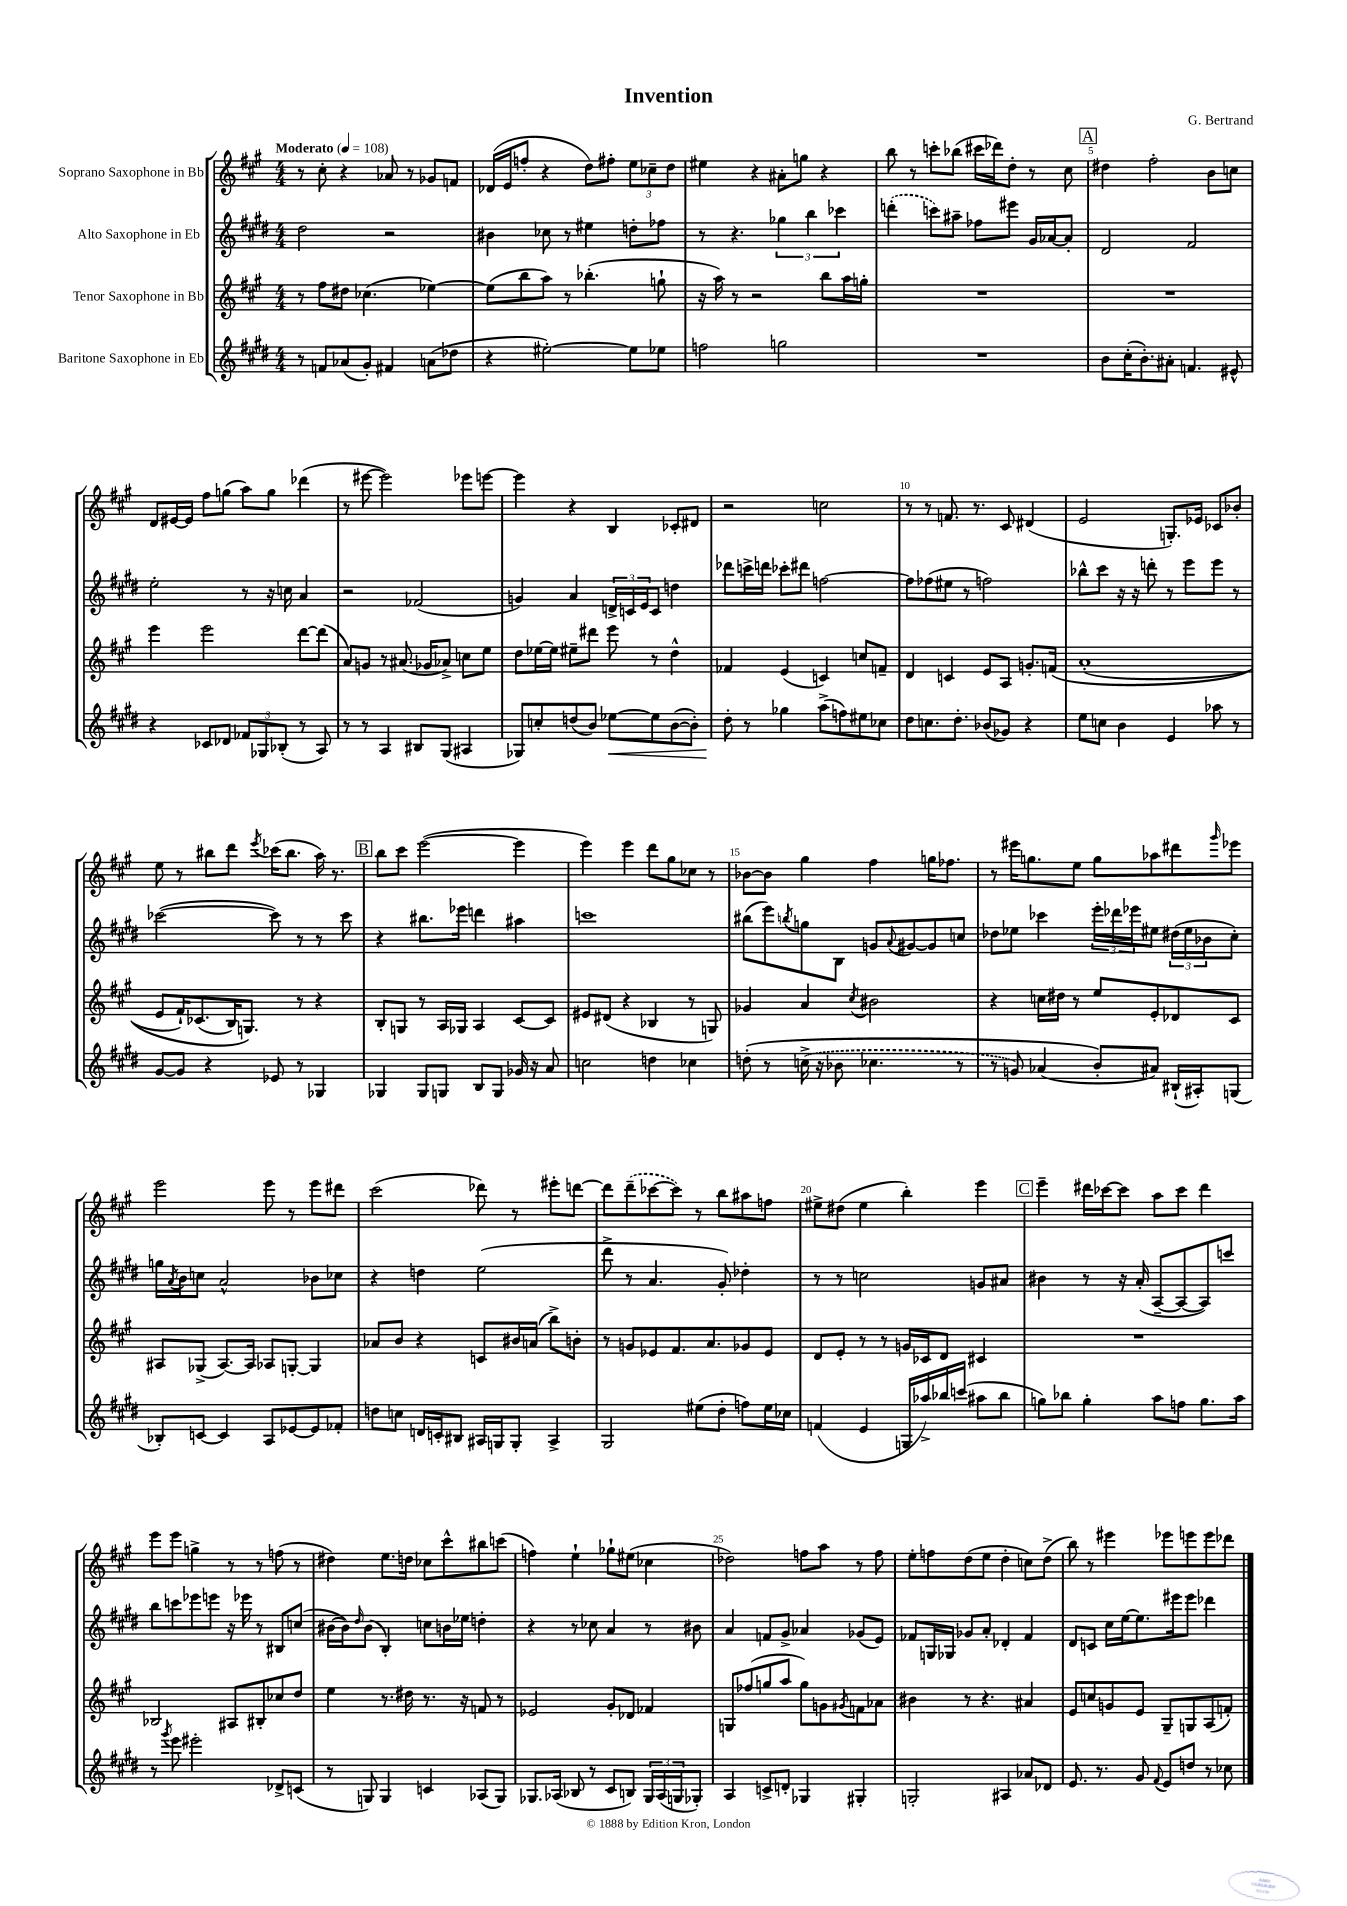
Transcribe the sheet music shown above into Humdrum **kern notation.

**kern	**dynam	**kern	**kern	**kern
*part4	*part4	*part3	*part2	*part1
*staff4	*staff4	*staff3	*staff2	*staff1
*I"Baritone Saxophone in Eb	*	*I"Tenor Saxophone in Bb	*I"Alto Saxophone in Eb	*I"Soprano Saxophone in Bb
*clefG2	*	*clefG2	*clefG2	*clefG2
*k[f#c#g#d#]	*	*k[f#c#g#]	*k[f#c#g#d#]	*k[f#c#g#]
*M4/4	*	*M4/4	*M4/4	*M4/4
*MM108	*	*MM108	*MM108	*MM108
=1	=1	=1	=1	=1
!	!	!	!	!LO:TX:a:B:t=Moderato
8r	.	8r	2dd#\	8r
8fn/L	.	8ff#\L	.	8cc#'\
(8a-X/	.	8dd#X\J	.	4r
8g#'/J)	.	(4.cc-X\	.	.
4f#X/	.	.	2r	8a-X/
.	.	.	.	8r
(8an\L	.	[4ee-X\)	.	8g-X/L
8dd-X\J	.	.	.	8fn/J
=2	=2	=2	=2	=2
4r	.	(8ee-\L]	4b#X\	(16d-X/LL
.	.	.	.	16e/J
.	.	8bb\	.	8ffn'/J
[2ee#X'\)	.	8aa\J)	8cc-X\	4r
.	.	8r	8r	.
.	.	(4.bb-X'\	4ee#X\	8dd\L)
.	.	.	.	8ff#X'\J
8ee#\L]	.	.	8ddn'\L	12ee\L
.	.	.	.	12cc-X~\
8ee-X\J	.	8ggn`\	8ff-X\J	.
.	.	.	.	12dd\J
=3	=3	=3	=3	=3
2ffn\	.	16r	8r	4ee#X\
.	.	16aa\)	.	.
.	.	8r	4.r	.
.	.	2r	.	4r
2ggn\	.	.	6gg-X\	8a#X'\L
.	.	.	.	8ggn\J
.	.	.	6bb\	.
.	.	8bb\L	.	4r
.	.	.	6ccc-X\	.
.	.	16aa\L	.	.
.	.	16ggn'\JJ	.	.
=4	=4	=4	=4	=4
1r	.	1r	(4dddn'\	8bb\
.	.	.	.	8r
.	.	.	8cccn\L)	8cccn'\L
.	.	.	8aa#X~\J	(8bb-X\J
.	.	.	8ff-X\L	16ccc#X\LL
.	.	.	.	16ddd-X\J)
.	.	.	8eee#X\J	8dd'\J
.	.	.	16g#/LL	8r
.	.	.	[16a-X/J	.
.	.	.	8a-'/J]	8cc#\
!!LO:REH:place=s1:t=A
=5	=5	=5	=5	=5
8b\L	.	1r	2d#/	4dd#X\
(16cc#'\K	.	.	.	.
8.b'\)	.	.	.	.
.	.	.	.	2ff#'\
8a#X'\J	.	.	.	.
4.fn/	.	.	2f#/	.
.	.	.	.	8b\L
8e#X^^/	.	.	.	8ccn\J
!!LO:LB:g=z
=6	=6	=6	=6	=6
4r	.	4eee\	2ee'\	8d/L
.	.	.	.	[16e#X/L
.	.	.	.	16e#/JJ]
8c-X/L	.	2eee\	.	8ff#\L
8d-X/J	.	.	.	(8ggn\J
12f-X/L	.	.	8r	8aa\L)
12G-X/	.	.	.	.
.	.	.	16r	8gg\J
(12B-X'/J	.	.	.	.
.	.	.	16ccn\	.
8r	.	[8ddd\L	4a/	(4ddd-X\
8A/)	.	(8ddd\J]	.	.
=7	=7	=7	=7	=7
8r	.	8a/L)	2r	8r
8r	.	8gn/J	.	[8eee#X\
4A/	.	8r	.	2eee#\])
.	.	(8.a#X/	.	.
8B#X/L	.	.	(2f-X/	.
.	.	16g-X/KL	.	.
(8G#/J	.	8a-X^/J)	.	.
4A#X/	.	8ccn\L	.	8eee-X\L
.	.	8ee\J	.	[8eeen\J
=8	=8	=8	=8	=8
8G-X/L)	.	8dd\L	4gn/)	4eee\]
8ccn'/	.	[16ee-X\L	.	.
.	.	16ee-\JJ]	.	.
(8ddn/	.	8ee#X~\L	4a/	4r
8b/J)	.	8ddd#X\J	.	.
!	!LO:HP:b	!	!	!
[8ee-X\L	<	8eee\	24dn^/LL	4B/
.	.	.	24cn/	.
.	.	.	24e/J	.
8ee-\]	.	8r	8c/J	.
([8b\	.	4dd^^\	4ddn\	8c-X'/L
8b'\J])	.	.	.	8d#X/J
=9	=9	=9	=9	=9
8dd#'\	.	4f-X/	8ddd-X\L	2r
8r	[	.	16cccn^\L	.
.	.	.	16dddn\JJ	.
4gg-X\	.	(4e/	8ccc-X'\L	.
.	.	.	8ddd#X\J	.
(8aa^\L	.	4cn/)	[2ffn\	2ccn\
8ffn\)	.	.	.	.
8ee#X\	.	8ccn/L	.	.
8cc-X\J	.	8fn~/J	.	.
=10	=10	=10	=10	=10
8dd#\L	.	4d/	8ff\L]	8r
8.ccn\	.	.	(8ff-X\	8r
.	.	4cn/	8ee#X\J	8.fn/
8.dd#'\J	.	.	.	.
.	.	.	8r	.
.	.	.	.	8.r
(8b-X/L	.	8e/L	2ffn\)	.
8g-X/J)	.	8A/J	.	8c#/
4r	.	8.gn'/L	.	(4d#X/
.	.	(16fn/Jk	.	.
=11	=11	=11	=11	=11
8ee\L	.	(1a'	8bb-X^^\L	2e/
8ccn\J	.	.	8ccc#\J	.
4b\	.	.	16r	.
.	.	.	16r	.
.	.	.	8dddn'\	.
4e/	.	.	8r	8.Gn'/L)
.	.	.	8eee\L	.
.	.	.	.	16e-X/Jk
8aa-X\	.	.	8eee\J	8c-X/L
8r	.	.	8r	8b-X'/J
!!LO:LB:g=z
=12	=12	=12	=12	=12
[8g#/L	.	8e/L	([2ccc-X\	8ee\
8g#/J]	.	16f#`/K)	.	8r
.	.	(8.c-X/	.	.
4r	.	.	.	8bb#X\L
.	.	16B/K)	.	8ddd\J
.	.	8.Gn/J)	.	.
.	.	.	.	8qeee/
8e-X/	.	.	8ccc-\])	(16ccc-X\KL
.	.	.	.	8.bb#\J
8r	.	8r	8r	.
4G-X/	.	4r	8r	16aa\)
.	.	.	.	8.r
.	.	.	8ccc-\	.
!!LO:REH:place=s1:t=B
=13	=13	=13	=13	=13
4G-X/	.	8B'/L	4r	8bb\L
.	.	8Gn/J	.	8ccc#\J
8G-/L	.	8r	8.bb#X\L	([2eee\
8Gn/J	.	16A/LL	.	.
.	.	16G-X/JJ	16eee-X\Jk	.
8B/L	.	4A/	4dddn\	.
8G/J	.	.	.	.
16g-X/	.	[8c#/L	4aa#X\	4eee\]
16r	.	.	.	.
8a/	.	8c#/J]	.	.
=14	=14	=14	=14	=14
2ccn\	.	8e#X/L	1cccn	4eee\)
.	.	(8d#X/J	.	.
.	.	4r	.	4eee\
4ddn\	.	4B-X/	.	8ddd\L
.	.	.	.	8gg#\
4cc-X\	.	8r	.	8cc-X\J
.	.	8Gn/)	.	8r
=15	=15	=15	=15	=15
(8ddn'\	.	4g-X/	(8bb#X\L	[8b-X\L
8r	.	.	8eee\)	8b-\J]
.	.	.	8qbbn/	.
(16ccn^\	.	4a/	8ggn\	4gg#\
16r	.	.	.	.
8b-X\	.	.	8B\J	.
.	.	8qcc#/	.	.
4.cc-X\	.	2b#X\	8gn/L	4ff#\
.	.	.	8qqa/	.
.	.	.	[8g#X/	.
.	.	.	8g#/]	16ggn\KL
.	.	.	.	8.ff-X\J
8r	.	.	8ccn/J	.
=16	=16	=16	=16	=16
8r	.	4r	8dd-X\L	8r
8gn/)	.	.	8ee-X\J	16eee#X\KL
.	.	.	.	8.ggn\
(4a-X/	.	16ccn\LL	4ccc-X\	.
.	.	16dd#X\JJ	.	.
.	.	8r	.	8ee\J
8b'/L)	.	8ee/L	24eee'\LL	8gg\L
.	.	.	24ddd-X\	.
.	.	.	24eee-X\J	.
8a#X/J)	.	8e'/	8ee#X\J	8aa-X\
(16B#X`/LL	.	8d-X/	(24dd#X\LL	8ddd#X\
.	.	.	24ee#\	.
16A#X'/J)	.	.	.	.
.	.	.	24b-X\J	.
.	.	.	.	16qqggg#/
(8Gn/J	.	8c#/J	8cc#'\J)	8eee-X\J
!!LO:LB:g=z
=17	=17	=17	=17	=17
8B-X'/L)	.	8A#X/L	16ggn\LL	2eee\
.	.	.	8qa/	.
.	.	.	16b\J	.
[8cn/J	.	(8G-X^/J	8ccn\J	.
4c/]	.	[8.A#/L)	2a^^/	.
.	.	16A#/Jk]	.	.
8A/L	.	8A-X/L	.	8eee\
[8e-X/	.	[8Gn'/J	.	8r
8e-/]	.	4G/]	8b-X\L	8eee\L
8f-X'/J	.	.	8cc-X\J	8ddd#X\J
=18	=18	=18	=18	=18
8ddn\L	.	8a-X/L	4r	(2ccc#\
8ccn\J	.	8b/J	.	.
16dn/LL	.	4r	4ddn\	.
16cn'/J	.	.	.	.
8B#X/J	.	.	.	.
16A#X/LL	.	8cn/L	(2ee\	8ddd-X\)
16Gn/J	.	.	.	.
8G'/J	.	16b#X/L	.	8r
.	.	(16an/JJ	.	.
4A#^/	.	8bb^\L)	.	8eee#X'\L
.	.	8bn'\J	.	[8dddn\J
=19	=19	=19	=19	=19
2G#/	.	8r	8ddd#^\	8ddd\L]
.	.	8gn/L	8r	(8ddd~\
.	.	8e-X/	4.a/	[8ccc-X\
.	.	8.f#/	.	8ccc-\J])
(8ee#X\L	.	.	.	8r
.	.	8.a/	.	.
8dd#'\J	.	.	8g#'/)	8bb\L
8ffn\L)	.	8g-X/	4dd-X'\	8aa#X\
16ee#\L	.	8e-/J	.	8ffn\J
16cc-X\JJ	.	.	.	.
=20	=20	=20	=20	=20
(4fn/	.	8d/L	8r	8ee#X^\L
.	.	8e'/J	8r	(8dd#X\J
4e/	.	8r	2ccn\	4ee#\
.	.	8r	.	.
16Gn/LL	.	16gn/LL	.	4bb'\)
16aa-X^/)	.	16c-X/J	.	.
16bb-X/	.	8d/J	.	.
(16cccn/JJ	.	.	.	.
8aa#X\L	.	4c#X/	8gn/L	4eee\
8bb-\J	.	.	8a#X/J	.
!!LO:REH:place=s1:t=C
=21	=21	=21	=21	=21
8ggn\L)	.	1r	4b#X\	4eee~\
8bb-X\J	.	.	.	.
4gg'\	.	.	8r	16ddd#X\LL
.	.	.	.	[16ccc-X\J
.	.	.	16r	8ccc-\J]
.	.	.	(16a'/	.
8aa\L	.	.	[8A~/L	8aa\L
8ffn\J	.	.	8A/_	8ccc-\J
8.gg\L	.	.	8A/])	4ddd#\
.	.	.	8cccn/J	.
16aa\Jk	.	.	.	.
!!LO:LB:g=z
=22	=22	=22	=22	=22
8r	.	2B-X/	8bb\L	8eee\L
8qggg#/	.	.	.	.
8eee\	.	.	8cccn\	8eee\J
2eee#X'\	.	.	8eee-X\	4ggn^\
.	.	.	8eeen\J	.
.	.	8A#X/L	16r	8r
.	.	.	16eee-X\	.
.	.	8B#X'/	8r	8r
8d-X^/L	.	8cc-X/	8B#X/L	(8ffn\
(8cn/J	.	8dd/J	(8ccn/J	8r
=23	=23	=23	=23	=23
8r	.	4ee\	[16b#X\LL	4dd#X\)
.	.	.	16b#\J])	.
.	.	.	16qqdd#/	.
8Gn/)	.	.	(8b#\J	.
4G/	.	8.r	4B'/)	8.ee\L
.	.	16dd#X\	.	16ddn\Jk
4cn/	.	8.r	8ccn\L	8cc-X\L
.	.	.	16bn\L	8ccc#^^\
.	.	16r	16ee-X\JJ	.
(8A-X/L	.	8fn/	4ddn'\	8bb#X\
8G/J)	.	8r	.	(8cccn\J
=24	=24	=24	=24	=24
8.G-X/L	.	2e-X/	4r	4ffn\)
(16A-X/Jk	.	.	.	.
8B-X/	.	.	8r	4ee`\
8r	.	.	8cc-X\	.
8c#/L	.	8g#'/L	4a/	8gg-X`\L
8Bn/J)	.	8d-X/J	.	(8ee#X\J
24G-/LL	.	4f-X/	8r	4cc-X\
(24A-/	.	.	.	.
24Gn/J	.	.	.	.
8G-X'/J)	.	.	8b#X\	.
=25	=25	=25	=25	=25
4A/	.	8Gn/L	4a/	2dd-X\)
.	.	(8ff-X/	.	.
8cn^/L	.	8ggn/	8fn/L	.
8dn'/J	.	8aa/J	8g#^/J	.
4G-X/	.	8gg\L)	4a-X/	8ffn\L
.	.	8gn\	.	8aa\J
.	.	8qg#X/	.	.
4G#X'/	.	8fn\	(8g-X/L	8r
.	.	8a-X\J	8e/J)	8ff\
=26	=26	=26	=26	=26
2Gn'/	.	4b#X\	8f-X/L	8ee'\L
.	.	.	16Gn/L	8ffn\
.	.	.	16G-X/JJ	.
.	.	8r	8g-X/L	(8dd\
.	.	4.r	8a'/J	8ee\J
4A#X/	.	.	4d-X'/	4dd'\
8a-X/L	.	4a#X/	4f-/	8ccn\L)
8d-X/J	.	.	.	(8dd^\J
=27	=27	=27	=27	=27
8.e/	.	8e/L	8d#/L	8bb\)
.	.	8ccn/	8cn/J	8r
8.r	.	.	.	.
.	.	8gn/	16cc#\LL	4eee#X\
.	.	.	[16ee\J	.
8g#/	.	8e/J	8.ee\]	.
8qqf#/	.	.	.	.
8e/L	.	8G#~/L	.	8eee-X\L
.	.	.	16eee#X\k	.
8ddn/J	.	8Gn/	8eee#\J	8eeen\
8r	.	(8A/	4ddd-X\	8eee\
8cc-X\	.	8fn'/J)	.	8ddd-X\J
==	==	==	==	==
*-	*-	*-	*-	*-
